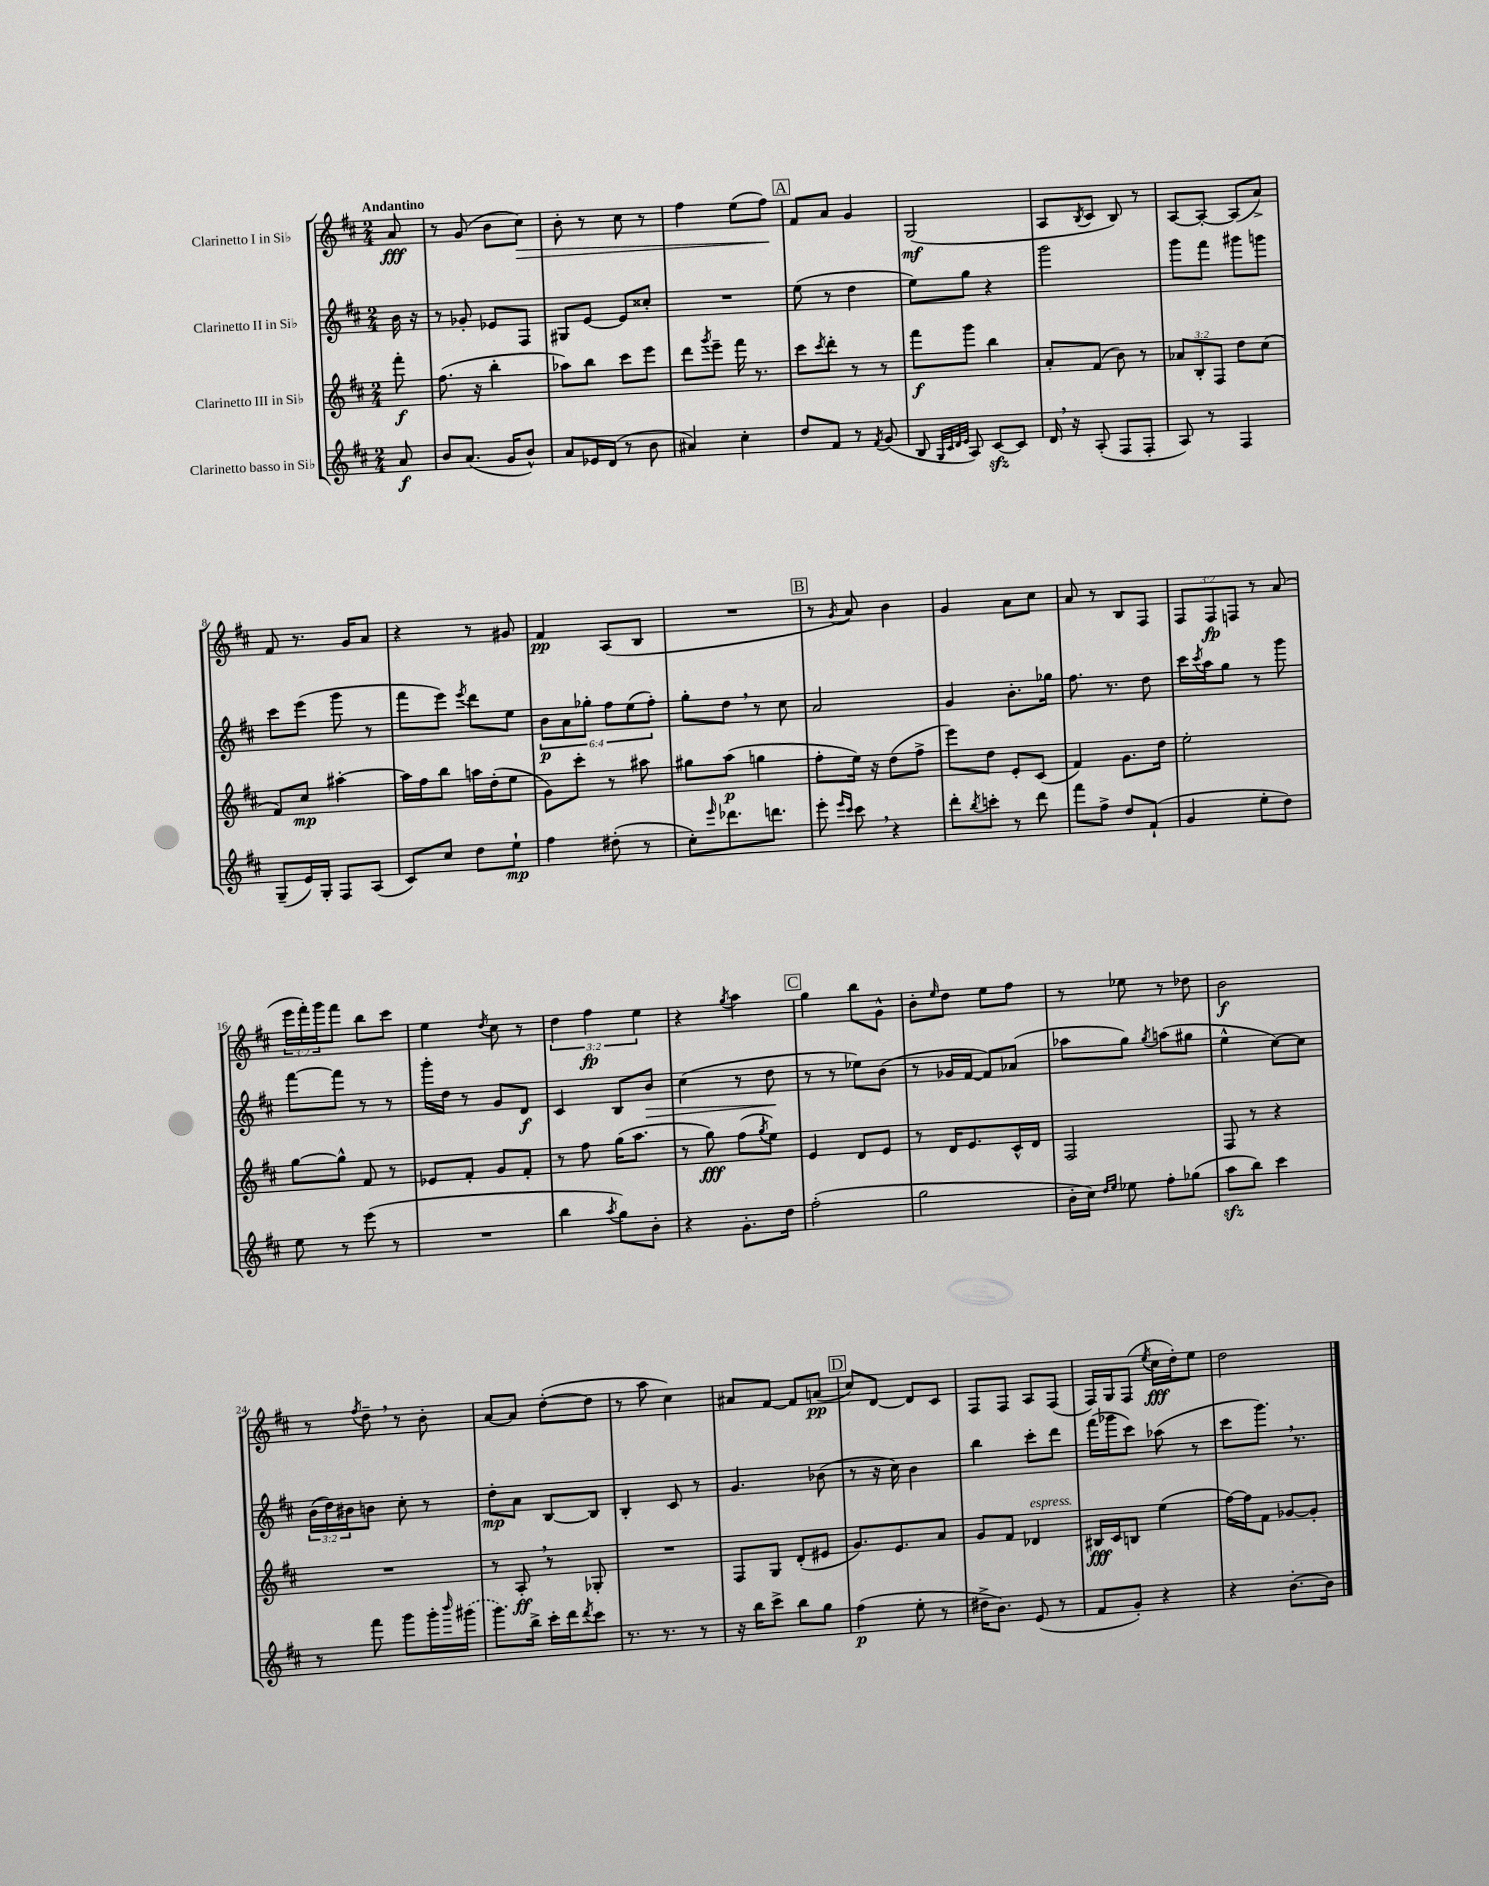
<<
\new StaffGroup <<
\new Staff = "s0" \with { instrumentName = "Clarinetto I in Sib" } {
    \clef treble \key d \major \numericTimeSignature \time 2/4 \override Staff.TupletNumber.text = #tuplet-number::calc-fraction-text \partial 8 \tempo "Andantino"
    a'8\fff |
    r8 g'8( b'8 cis''8\>) |
    b'8-. r8 cis''8 r8 |
    fis''4 e''8( fis''8\!) |
    \mark \markup { \box "A" } fis'8 a'8 g'4 |
    g2\mf( |
    a8 \acciaccatura { b8 } cis'8 b8) r8 |
    a8~ a8~-. a8( a'8->) |
    fis'8 r8. g'16 a'8 |
    r4 r8 gis'8 |
    fis'4\pp a8( b8 |
    R2 |
    \mark \markup { \box "B" } r8 \acciaccatura { g'8 } a'8) b'4 |
    g'4 a'8 cis''8 |
    a'8 r8 b8 fis8 |
    \tuplet 3/2 { fis8 fis8\fp f8 } r8 a'8( |
    \tuplet 3/2 { e'''16 fis'''16-.) g'''16 } fis'''8 b''8 cis'''8 |
    e''4 \acciaccatura { d''8 } cis''8 r8 |
    \tuplet 3/2 { d''4 fis''4\fp e''4 } |
    r4 \acciaccatura { g''8 } a''4 |
    \mark \markup { \box "C" } g''4 b''8 g'8-^ |
    b'8-. \grace { e''16 } d''8 e''8 fis''8 |
    r8 ees''8 r8 des''8 |
    b'2\f |
    r8 \acciaccatura { fis''8 } d''8-- \breathe r8 b'8-. |
    a'8~ a'8 d''8~-.( d''8 |
    r8 a''8 cis''4) |
    ais'8 fis'8~ fis'8 a'8\pp( |
    \mark \markup { \box "D" } cis''8) d'8~ d'8 cis'8 |
    fis8 fis8 a8 fis8( |
    fis16) g16 fis8( \acciaccatura { e''8 } cis''16\fff d''16-.) e''8 |
    d''2 \bar "|." |
}
\new Staff = "s1" \with { instrumentName = "Clarinetto II in Sib" } {
    \clef treble \key d \major \numericTimeSignature \time 2/4 \override Staff.TupletNumber.text = #tuplet-number::calc-fraction-text \partial 8
    b'16 r16 |
    r8 ges'8-. ees'8 fis8 |
    gis8 e'8~ e'8 cisis''8-. |
    R2 |
    \mark \markup { \box "A" } e''8( r8 d''4 |
    e''8) g''8 r4 |
    g'''2 |
    g'''8 fis'''8 gis'''8 g'''8 |
    cis'''8 e'''8( g'''8 r8 |
    fis'''8 e'''8) \acciaccatura { e'''8 } d'''8 e''8 |
    \tuplet 6/4 { b'8\p a'8 ges''8-. fis''8 e''8( fis''8-.) } |
    g''8-. d''8 \breathe r8 cis''8 |
    \mark \markup { \box "B" } a'2 |
    g'4 b'8.-. ges''16 |
    fis''8. r8. d''8 |
    cis'''16 \acciaccatura { cis'''8 } a''16 g''8 r8 g'''8 |
    fis'''8~ fis'''8 r8 r8 |
    g'''16-. d''16 r8 g'8 d'8\f |
    cis'4 b8 b'8\> |
    cis''4( r8 d''8\! |
    \mark \markup { \box "C" } r8 r8 ees''8) b'8( |
    r8 ges'16 fis'16~ fis'8) aes'8( |
    aes''8 g''8) \acciaccatura { g''8 } a''8( gis''8 |
    e''4-^ cis''8~) cis''8 |
    \tuplet 3/2 { b'16( d''16) bis'16 } b'8 cis''8-. r8 |
    d''8-.\mp a'8 b8~ b8 |
    b4-. cis'8 r8 |
    g'4. bes'8( |
    \mark \markup { \box "D" } r8 r16 cis''16) b'4 |
    b''4 cis'''8-. d'''8 |
    fis'''16( ges'''16 cis'''8) aes''8( r8 |
    cis'''8 g'''8.) \breathe r8. \bar "|." |
}
\new Staff = "s2" \with { instrumentName = "Clarinetto III in Sib" } {
    \clef treble \key d \major \numericTimeSignature \time 2/4 \override Staff.TupletNumber.text = #tuplet-number::calc-fraction-text \partial 8
    fis'''8-.\f |
    fis''8.( r16 b''4-. |
    aes''8) b''8 cis'''8 e'''8 |
    d'''8 \acciaccatura { g'''8 } e'''8-- fis'''16 r8. |
    \mark \markup { \box "A" } cis'''8 \acciaccatura { cis'''8 } d'''8-. r8 r8 |
    fis'''8\f g'''8 b''4 |
    a'8-. fis'8( b'8) r8 |
    \tuplet 3/2 { aes'8 b8-. fis8 } d''8 cis''8( |
    fis'8) cis''8\mp ais''4~-. |
    ais''16 fis''16 b''8 a''16 d''16-.( e''8 |
    g'8) cis'''8-. r8 ais''8 |
    gis''8 a''8\p( g''4 |
    \mark \markup { \box "B" } fis''8-. e''16) r16 d''8( fis''8-> |
    e'''8) d''8 e'8-. cis'8( |
    fis'4) g'8. d''16 |
    e''2-. |
    g''8~ g''8-^ fis'8 r8 |
    ees'8 fis'8-. g'8 fis'8-. |
    r8 fis''8 g''16( a''8. |
    r8 g''8\fff) fis''8( \acciaccatura { g''8 } e''8) |
    \mark \markup { \box "C" } e'4 d'8 e'8 |
    r8 d'16 e'8. cis'16-^ d'16 |
    fis2 |
    fis8 r8 r4 |
    R2 |
    r8 a8-.\ff \breathe r8 ges8-. |
    R2 |
    fis8 g8 d'8-.( eis'8 |
    \mark \markup { \box "D" } g'8.) e'8. a'8 |
    g'8 fis'8 des'4^\markup { \italic "espress." } |
    bis16\fff cis'16 b8 e''4( |
    fis''16~) fis''16 fis'8 ges'8~ ges'8-. \bar "|." |
}
\new Staff = "s3" \with { instrumentName = "Clarinetto basso in Sib" } {
    \clef treble \key d \major \numericTimeSignature \time 2/4 \partial 8
    a'8\f |
    b'8 a'8.( g'16 b'8-^) |
    a'8 ees'16 d'16( r8 b'8 |
    ais'4) cis''4-. |
    \mark \markup { \box "A" } d''8 fis'8 r8 \acciaccatura { fis'8 } g'8( |
    b8 \grace { g32 cis'32 d'32 e'32 } a8) cis'8~\sfz cis'8 |
    d'16 \breathe r16 a8-.( fis8 fis8-. |
    a8) r8 fis4 |
    g8--( e'16) g16-. fis8 a8( |
    cis'8) cis''8 d''8 e''8-!\mp |
    fis''4 dis''8-.( r8 |
    cis''8-.) \grace { e'''16 } des'''8. d'''8. |
    \mark \markup { \box "B" } e'''8-. \grace { e'''16 cis'''16 } cis'''8 \breathe r4 |
    d'''8-. \acciaccatura { b''8 } c'''8-. r8 d'''8 |
    fis'''8 fis''8-> d''8 fis'8-!( |
    g'4 e''8-. d''8) |
    e''8 r8 e'''8( r8 |
    R2 |
    b''4 \acciaccatura { a''8 } g''8) b'8-. |
    r4 g'8.-. d''16 |
    \mark \markup { \box "C" } fis''2-.( |
    g''2 |
    b'16-. cis''16) \grace { d''16 e''16 } ees''8 fis''8-. ges''8( |
    a''8\sfz b''8) cis'''4 |
    r8 fis'''8 g'''8 g'''16-. \grace { b'''16 } \once \slurDashed gis'''16( |
    g'''8.) b''16-> cis'''16-. d'''16 \acciaccatura { d'''8 } cis'''8 |
    r8. r8. r8 |
    r16 b''16 cis'''8-> b''8 g''8 |
    \mark \markup { \box "D" } fis''4\p( e''8-. r8 |
    dis''16-> b'8.) e'8( r8 |
    fis'8 g'8-.) r4 |
    r4 b'8.~-. b'16 \bar "|." |
}
>>
>>
